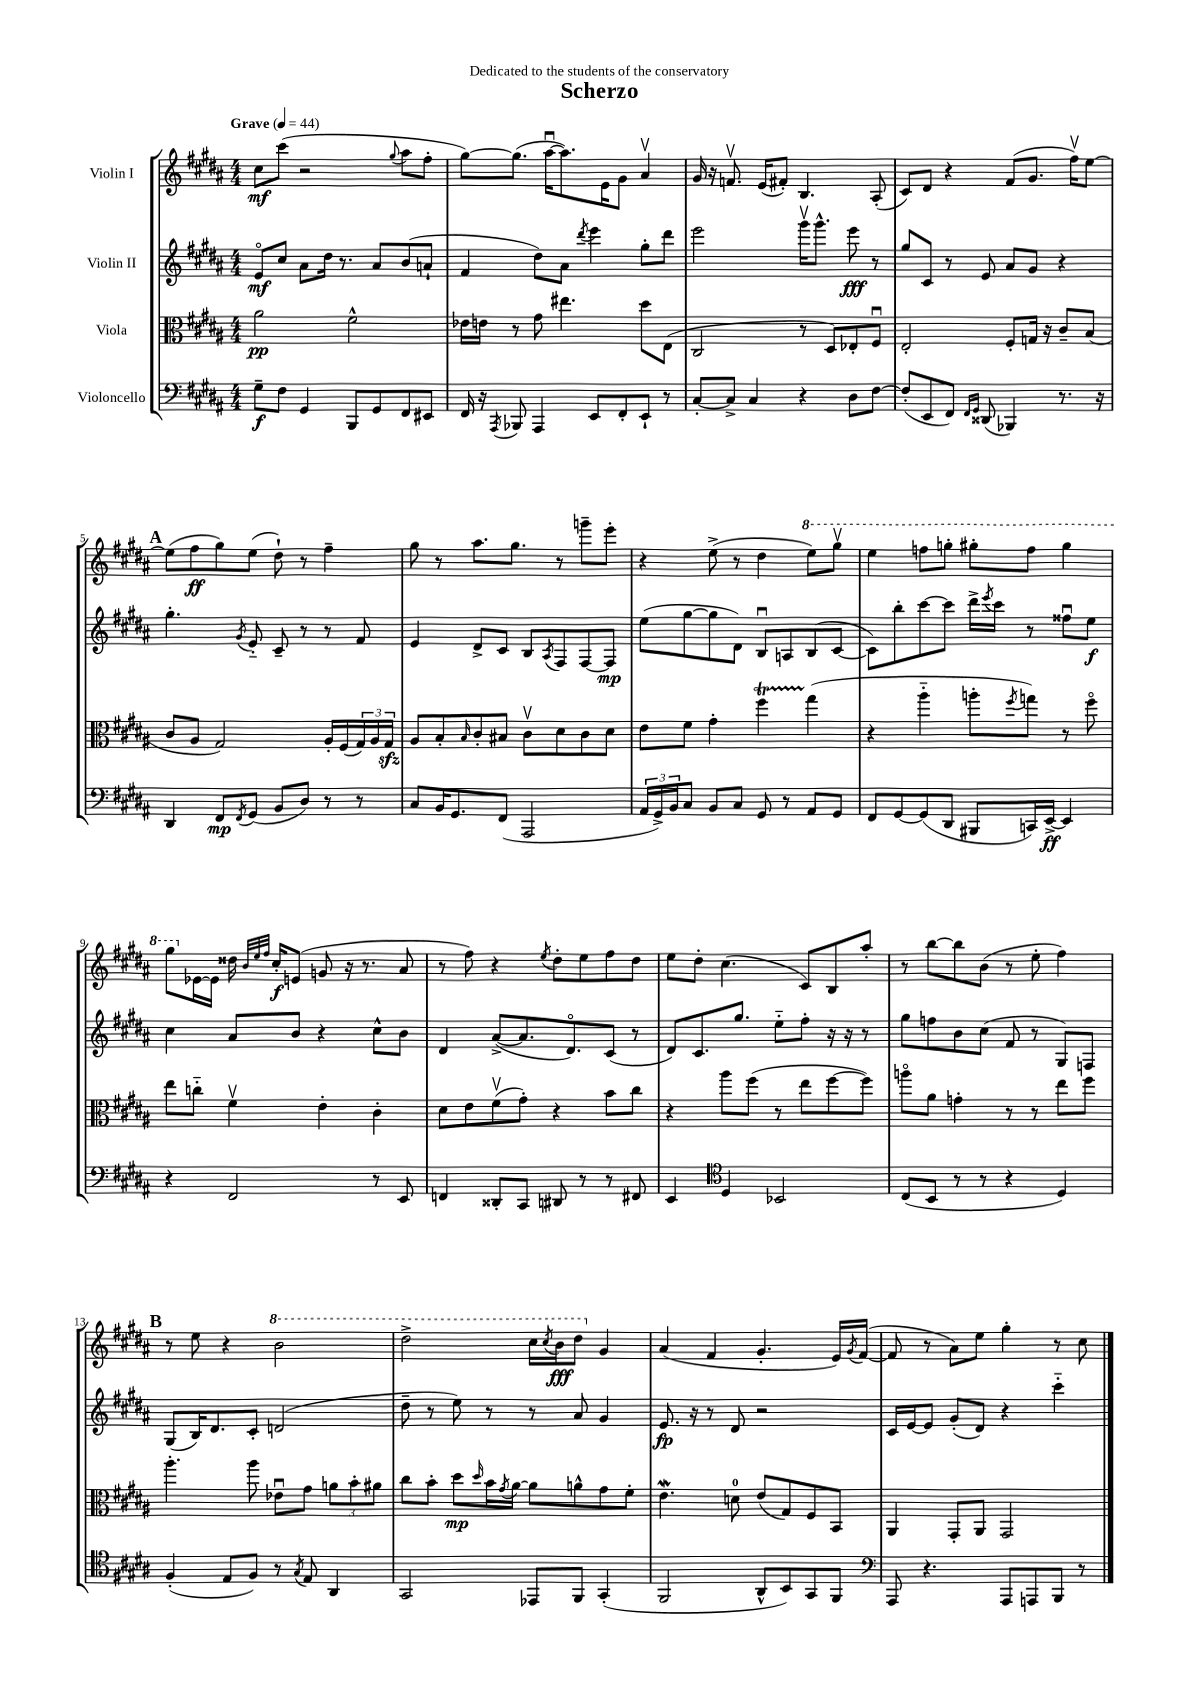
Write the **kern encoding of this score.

**kern	**kern	**kern	**kern
*staff4	*staff3	*staff2	*staff1
*clefF4	*clefC3	*clefG2	*clefG2
*k[f#c#g#d#a#]	*k[f#c#g#d#a#]	*k[f#c#g#d#a#]	*k[f#c#g#d#a#]
*M4/4	*M4/4	*M4/4	*M4/4
*MM44	*MM44	*MM44	*MM44
8G#~	2a#	8eo	8cc#
8F#	.	8cc#	(8ccc#
4GG#	.	8a#	2r
.	.	16dd#	.
.	.	8.r	.
8BBB	2f#^^	.	.
8GG#	.	8a#	.
.	.	.	8qqgg#
8FF#	.	(8b	8aa#
8EE#	.	8a`	8ff#'
=	=	=	=
16FF#	16e-	4f#	[8gg#)
16r	16e	.	.
8qAAA#	.	.	.
8BBB-	8r	.	(8.gg#]
4AAA#	8g#	8dd#)	.
.	.	.	[16aa#u
.	4.ee#	8a#	8.aa#])
.	.	8qddd#	.
8EE	.	4eee	.
.	.	.	16e
8FF#'	.	.	8g#
8EE`	8dd#	8gg#'	4a#v
8r	(8E	8ddd#	.
=	=	=	=
[8C#'	2C#	2eee	16g#
.	.	.	16r
8C#^]	.	.	8.fv
4C#	.	.	.
.	.	.	(16e
.	.	.	8f#')
4r	8r	16ggg#v	4.B
.	.	8.ggg#^^	.
.	8D#)	.	.
8D#	8E-'	8eee	.
[8F#	8F#u	8r	(8A#'
=	=	=	=
(8F#']	2E'	8gg#	8c#)
8EE	.	8c#	8d#
8FF#)	.	8r	4r
16qqFF#	.	.	.
16qqGG#	.	.	.
(8DD##	.	8e	.
4BBB-)	8F#'	8a#	(8f#
.	16G	8g#	8.g#
.	16r	.	.
8.r	8c#~	4r	.
.	.	.	16ff#v)
.	(8B	.	[8ee
16r	.	.	.
=	=	=	=
4DD#	8c#	4.gg#'	(8ee]
.	8A#	.	8ff#
8FF#	2G#)	.	8gg#)
8qFF#	.	8qg#	.
(8GG#	.	8e'~	(8ee
8BB	.	8c#~	8dd#`)
8D#)	.	8r	8r
8r	16A#'	8r	4ff#~
.	(16F#	.	.
8r	24G#)	8f#	.
.	24A#	.	.
.	24G#	.	.
=	=	=	=
8C#	8A#	4e	8gg#
16BB	8B'	.	8r
8.GG#	.	.	.
.	16qqB	.	.
.	8c#'	8d#^	8.aa#
(8FF#	8B#	8c#	.
.	.	.	8.gg#
2AAA#	8c#v	8B	.
.	.	8qA#	.
.	8d#	8F#	8r
.	8c#	[8F#	8ggg~
.	8d#	8F#]	8eee'
=	=	=	=
24AA#	8e	(8ee	4r
24GG#^)	.	.	.
24BB	.	.	.
8C#	8f#	[8gg#	.
8BB	4g#'	8gg#]	(8ee^
8C#	.	8d#)	8r
8GG#	4ff#	8Bu	4dd#
8r	.	8A	.
8AA#	(4gg#	(8B	8eee)
8GG#	.	[8c#	8ggg#v
=	=	=	=
8FF#	4r	8c#])	4eee
[8GG#	.	8bb'	.
(8GG#]	4aa#'~	[8ccc#	8fff
8DD#	.	8ccc#]	8ggg'
8BBB#	8aa'	16ddd#^	8ggg#'
.	.	8qeee	.
.	.	16ccc#	.
.	8qff#	.	.
16CC)	8gg)	8r	8fff
[16EE^	.	.	.
4EE]	8r	8ff##u	4ggg#
.	8ff#o	8ee	.
=	=	=	=
4r	8ee	4cc#	8ggg#
.	8cc'~	.	[16e-
.	.	.	16e-]
2FF#	4f#v	8a#	16dd##
.	.	.	32qqb
.	.	.	32qqee
.	.	.	32qqff#
.	.	.	16cc#'
.	.	8b	(8e
.	4e'	4r	8g
.	.	.	16r
.	.	.	8.r
8r	4c#'	8cc#^^	.
8EE	.	8b	8a#
=	=	=	=
4FF	8d#	4d#	8r
.	8e	.	8ff#)
8DD##'	(8f#v	([8a#^	4r
8CC#	8g#')	8.a#]	.
.	.	.	8qee
8DD#	4r	.	8dd#'
.	.	8.d#o)	.
8r	.	.	8ee
8r	8b	(8c#	8ff#
8FF#	8cc#	8r	8dd#
=	=	=	=
4EE	4r	8d#)	8ee
.	.	8.c#	8dd#'
*clefC4	*	*	*
4D#	8aa#	.	(4.cc#
.	.	8.gg#	.
.	(8ff#	.	.
2BB-	8r	8ee'~	.
.	8ee	8ff#'	8c#)
.	[8ff#	16r	8B
.	.	16r	.
.	8ff#])	8r	8aa#'
=	=	=	=
(8C#	8aao	8gg#	8r
8BB	8a#	8ff	[8bb
8r	4g'	8b	8bb]
8r	.	(8cc#	(8b
4r	8r	8f#	8r
.	8r	8r	8ee'
4D#)	8ee	8G#)	4ff#)
.	8ff#	8F	.
=	=	=	=
(4F#'	4.aa#'	(8G#	8r
.	.	16B)	8ee
.	.	8.d#	.
8E	.	.	4r
8F#)	8aa#	8c#'	.
8r	8e-u	(2d	2bb
8qG#	.	.	.
8E	8g#	.	.
4AA#	12a	.	.
.	12b'	.	.
.	12a#	.	.
=	=	=	=
2GG#	8cc#	8dd#~	2ddd#^
.	8b'	8r	.
.	8dd#	8ee)	.
.	16qqdd#	.	.
.	16b	8r	.
.	8qg#	.	.
.	[16a#	.	.
8EE-	8a#]	8r	16ccc#
.	.	.	8qccc#
.	.	.	16bb
8FF#	8a^^	8a#	8ddd#
(4GG#'	8g#	4g#	4g#
.	8f#'	.	.
=	=	=	=
2FF#	4.e	8.e	(4a#
.	.	16r	.
.	.	8r	4f#
.	8d	8d#	.
8AA#^^	(8e	2r	4.g#'
8BB)	8G#)	.	.
8GG#	8F#	.	.
8FF#	8BB	.	16e)
.	.	.	8qg#
.	.	.	([16f#
=	=	=	=
*clefF4	*	*	*
8AAA#	4AA#	16c#	8f#]
.	.	[16e	.
4.r	.	8e]	8r
.	8GG#'	(8g#'	8a#)
.	8AA#	8d#)	8ee
8AAA#	2GG#	4r	4gg#'
8AAA	.	.	.
8BBB	.	4ccc#'~	8r
8r	.	.	8cc#
==	==	==	==
*-	*-	*-	*-
